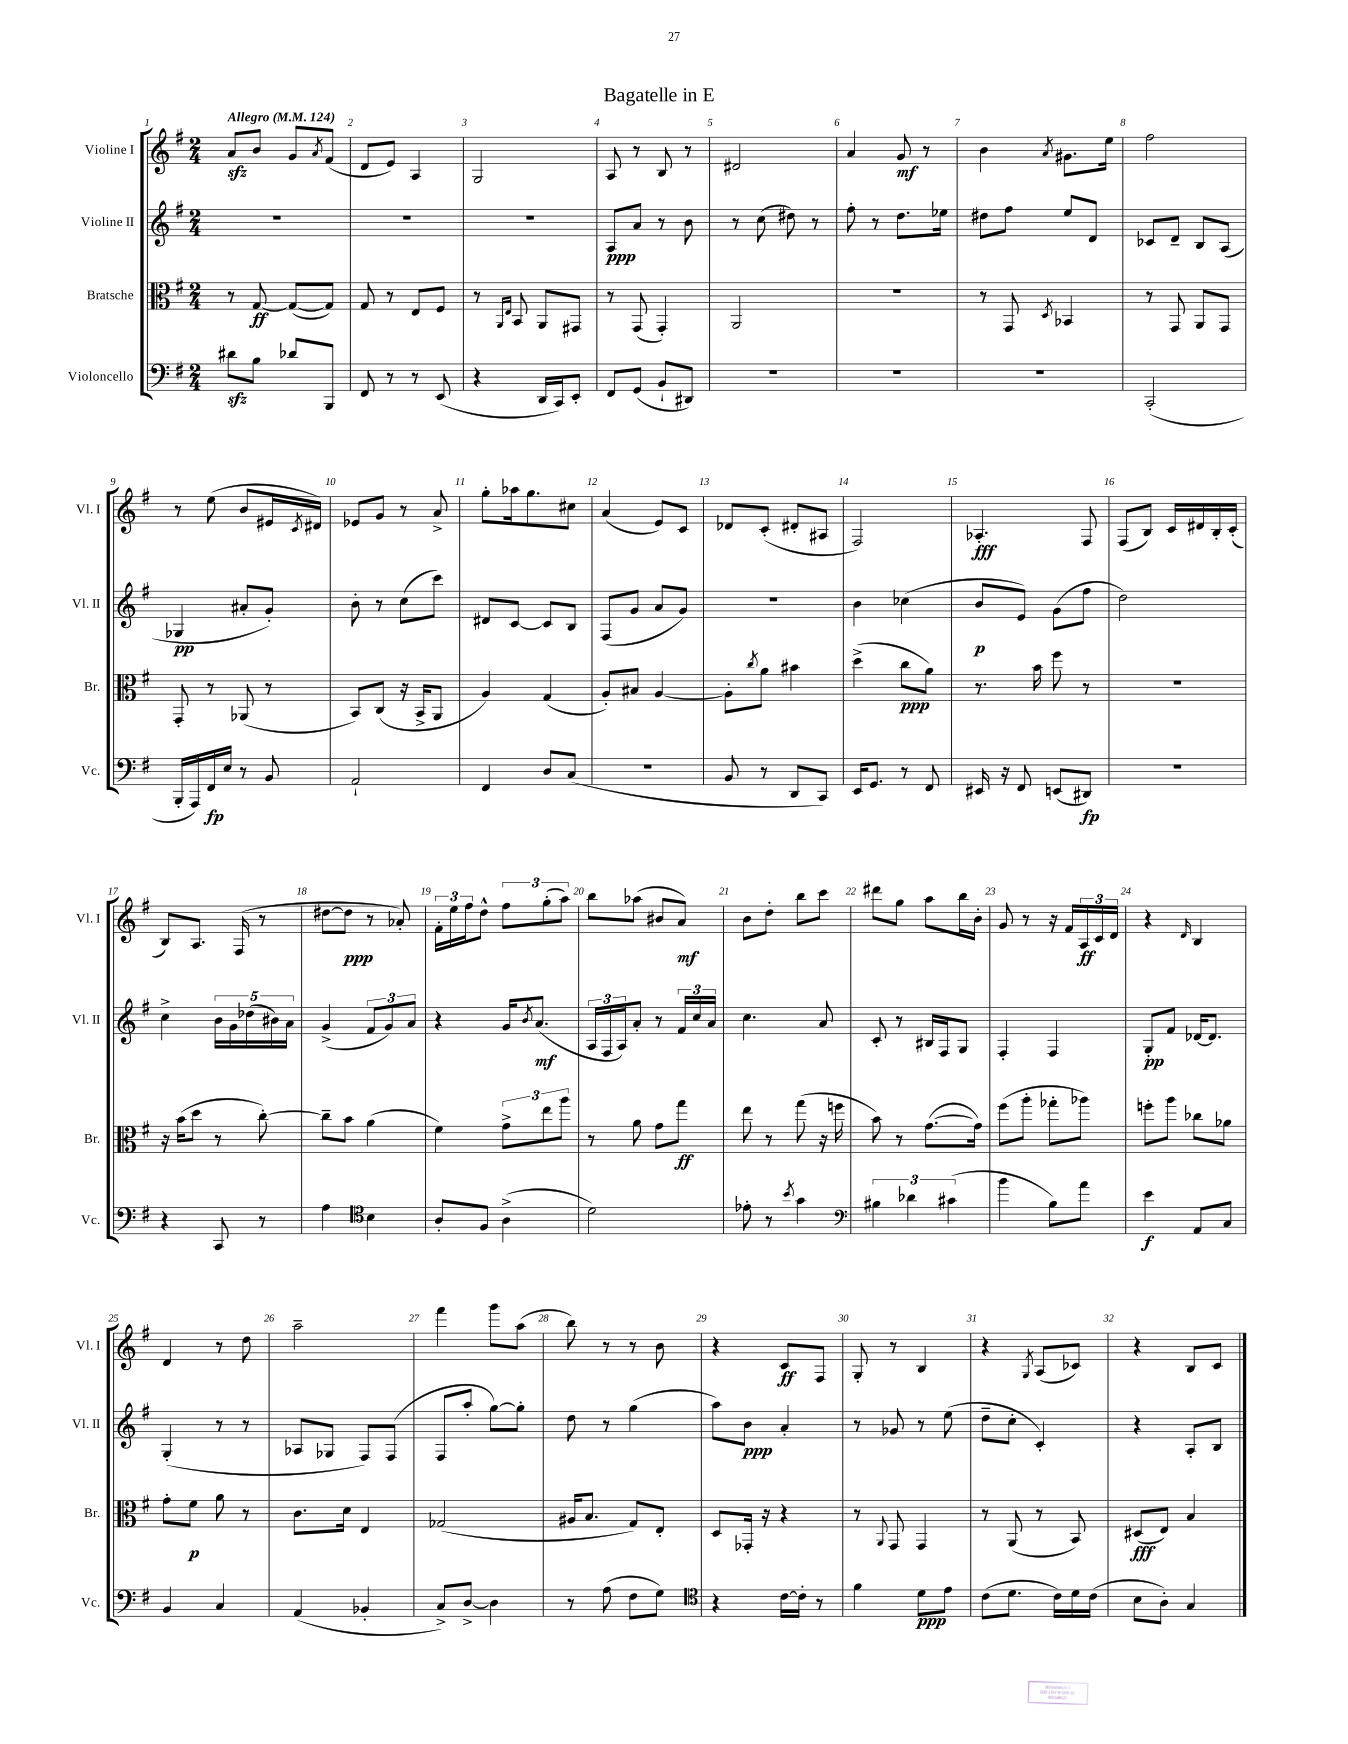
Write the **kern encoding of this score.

**kern	**kern	**kern	**kern
*staff4	*staff3	*staff2	*staff1
*clefF4	*clefC3	*clefG2	*clefG2
*k[f#]	*k[f#]	*k[f#]	*k[f#]
*M2/4	*M2/4	*M2/4	*M2/4
*MM124	*MM124	*MM124	*MM124
8d#	8r	2r	8a
8B	[8G	.	8b
8d-	(8G_	.	8g
.	.	.	8qa
8BBB	8G])	.	(8f#
=	=	=	=
8FF#	8G	2r	8d
8r	8r	.	8e)
8r	8E	.	4A
(8EE	8F#	.	.
=	=	=	=
4r	8r	2r	2G
.	16qqAA	.	.
.	16qqE	.	.
.	8BB	.	.
16DD	8AA	.	.
16CC)	.	.	.
8EE'	8GG#	.	.
=	=	=	=
8FF#	8r	8A	8A
(8GG	(8GG	8a	8r
8BB`	4GG')	8r	8B
8DD#)	.	8b	8r
=	=	=	=
2r	2AA	8r	2d#
.	.	(8cc	.
.	.	8dd#)	.
.	.	8r	.
=	=	=	=
2r	2r	8ff#'	4a
.	.	8r	.
.	.	8.dd	8g
.	.	.	8r
.	.	16ee-	.
=	=	=	=
2r	8r	8dd#	4b
.	8GG	8ff#	.
.	8qD	.	8qa
.	4BB-	8ee	8.g#
.	.	8d	.
.	.	.	16ee
=	=	=	=
(2CC'	8r	8c-	2ff#
.	8GG	8d~	.
.	8AA	8B	.
.	8GG	(8A	.
=	=	=	=
16BBB'	8GG'	4G-	8r
16AAA)	.	.	.
16FF#	8r	.	(8ee
16E	.	.	.
8r	(8AA-	8a#'	8b
8BB	8r	8g')	16e#
.	.	.	8qc
.	.	.	16d#)
=	=	=	=
2AA`	8BB)	8b'	8e-
.	(8C	8r	8g
.	16r	(8cc	8r
.	16BB^	.	.
.	8AA	8ccc)	8a^
=	=	=	=
4FF#	4A)	8d#	8gg'
.	.	[8c	16aa-
.	.	.	8.gg
8D	(4G	8c]	.
(8C	.	8B	8cc#
=	=	=	=
2r	8A')	(8F#	(4a
.	8B#	8g	.
.	[4A	8a	8e)
.	.	8g)	8c
=	=	=	=
8BB	8A']	2r	8d-
.	8qcc	.	.
8r	8a	.	(8c'
8DD	4b#	.	8d#'
8CC)	.	.	8A#
=	=	=	=
16EE	(4dd^	4b	2F#)
8.GG	.	.	.
8r	8cc	(4cc-	.
8FF#	8a)	.	.
=	=	=	=
16EE#	8.r	8b	4.A-'
16r	.	.	.
8FF#	.	8e)	.
.	16b	.	.
(8EE	8ff#	(8g	.
8DD#)	8r	8ff#	8F#
=	=	=	=
2r	2r	2dd)	(8F#
.	.	.	8B)
.	.	.	16c
.	.	.	16d#
.	.	.	16B'
.	.	.	(16c'
=	=	=	=
4r	16r	4cc^	8B)
.	(16b	.	.
.	8dd	.	8.A
8CC	8r	20b	.
.	.	20g	.
.	.	.	(16F#
.	.	(20dd-	.
8r	[8cc')	.	8r
.	.	20b#)	.
.	.	20a	.
=	=	=	=
4A	8cc~]	(4g^	[8dd#
.	8b	.	8dd#]
*clefC4	*	*	*
4B	(4a	12f#	8r
.	.	12g)	.
.	.	.	8a-')
.	.	12a	.
=	=	=	=
8A'	4f#)	4r	24f#'
.	.	.	24ee
.	.	.	24ff#
8F#	.	.	8dd^^
(4A^	12g^	16g	12ff#
.	.	8qb	.
.	.	(8.a	.
.	12ee	.	(12gg'
.	12aa	.	12aa)
=	=	=	=
2d)	8r	24A	8bb
.	.	24F#	.
.	.	24A)	.
.	8a	8a'	(8aa-
.	8g	8r	8b#
.	8gg	24f#	8a)
.	.	24cc	.
.	.	24a	.
=	=	=	=
8e-'	8ee	4.cc	8b
8r	8r	.	8dd'
8qb	.	.	.
4g	(8gg	.	8bb
.	16r	8a	8ccc
.	16ff	.	.
=	=	=	=
*clefF4	*	*	*
6B#	8b)	8c'	8ddd#
.	8r	8r	8gg
6d-	.	.	.
.	([8.g	16B#	8aa
.	.	16F#	.
(6c#	.	.	.
.	.	8G	16bb
.	16g])	.	16b'
=	=	=	=
4b	(8ff#	4F#'	8g
.	8aa'	.	8r
8B)	8gg-'	4F#	16r
.	.	.	16f#
8a	8aa-)	.	24A
.	.	.	24c
.	.	.	24d
=	=	=	=
4e	8ff'	8G'	4r
.	8aa	8f#	.
.	.	.	16qqd
8AA	8cc-	[16d-	4B
.	.	8.d-]	.
8C	8a-	.	.
=	=	=	=
4BB	8g'	(4G'	4d
.	8f#	.	.
4C	8a	8r	8r
.	8r	8r	8dd
=	=	=	=
(4AA	8.c	8A-	2aa~
.	.	8G-	.
.	16d	.	.
4BB-'	4E	8F#)	.
.	.	(8F#	.
=	=	=	=
8C^)	(2G-	8F#	4fff#
[8D^	.	8aa'	.
4D]	.	[8gg)	8ggg
.	.	8gg']	(8aa
=	=	=	=
8r	16A#	8dd	8bb)
.	8.B	.	.
(8A	.	8r	8r
8F#	8G)	(4gg	8r
8G)	8E'	.	8b
=	=	=	=
*clefC4	*	*	*
4r	8D	8aa)	4r
.	16GG-'	8b	.
.	16r	.	.
[16c	4r	4a'	8c
16c']	.	.	.
8r	.	.	8F#
=	=	=	=
4f#	8r	8r	8G'
.	8qqAA	.	.
.	8GG	8g-	8r
8d	4GG	8r	4B
8e	.	(8ee	.
=	=	=	=
(8c	8r	8dd~	4r
8.d	(8AA	8cc'	.
.	.	.	8qG
.	8r	4c')	(8A
16c)	.	.	.
16d	8BB)	.	8c-)
(16c	.	.	.
=	=	=	=
8B	(8D#	4r	4r
8A')	8E)	.	.
4G	4B	8A'	8B
.	.	8B	8c
==	==	==	==
*-	*-	*-	*-
